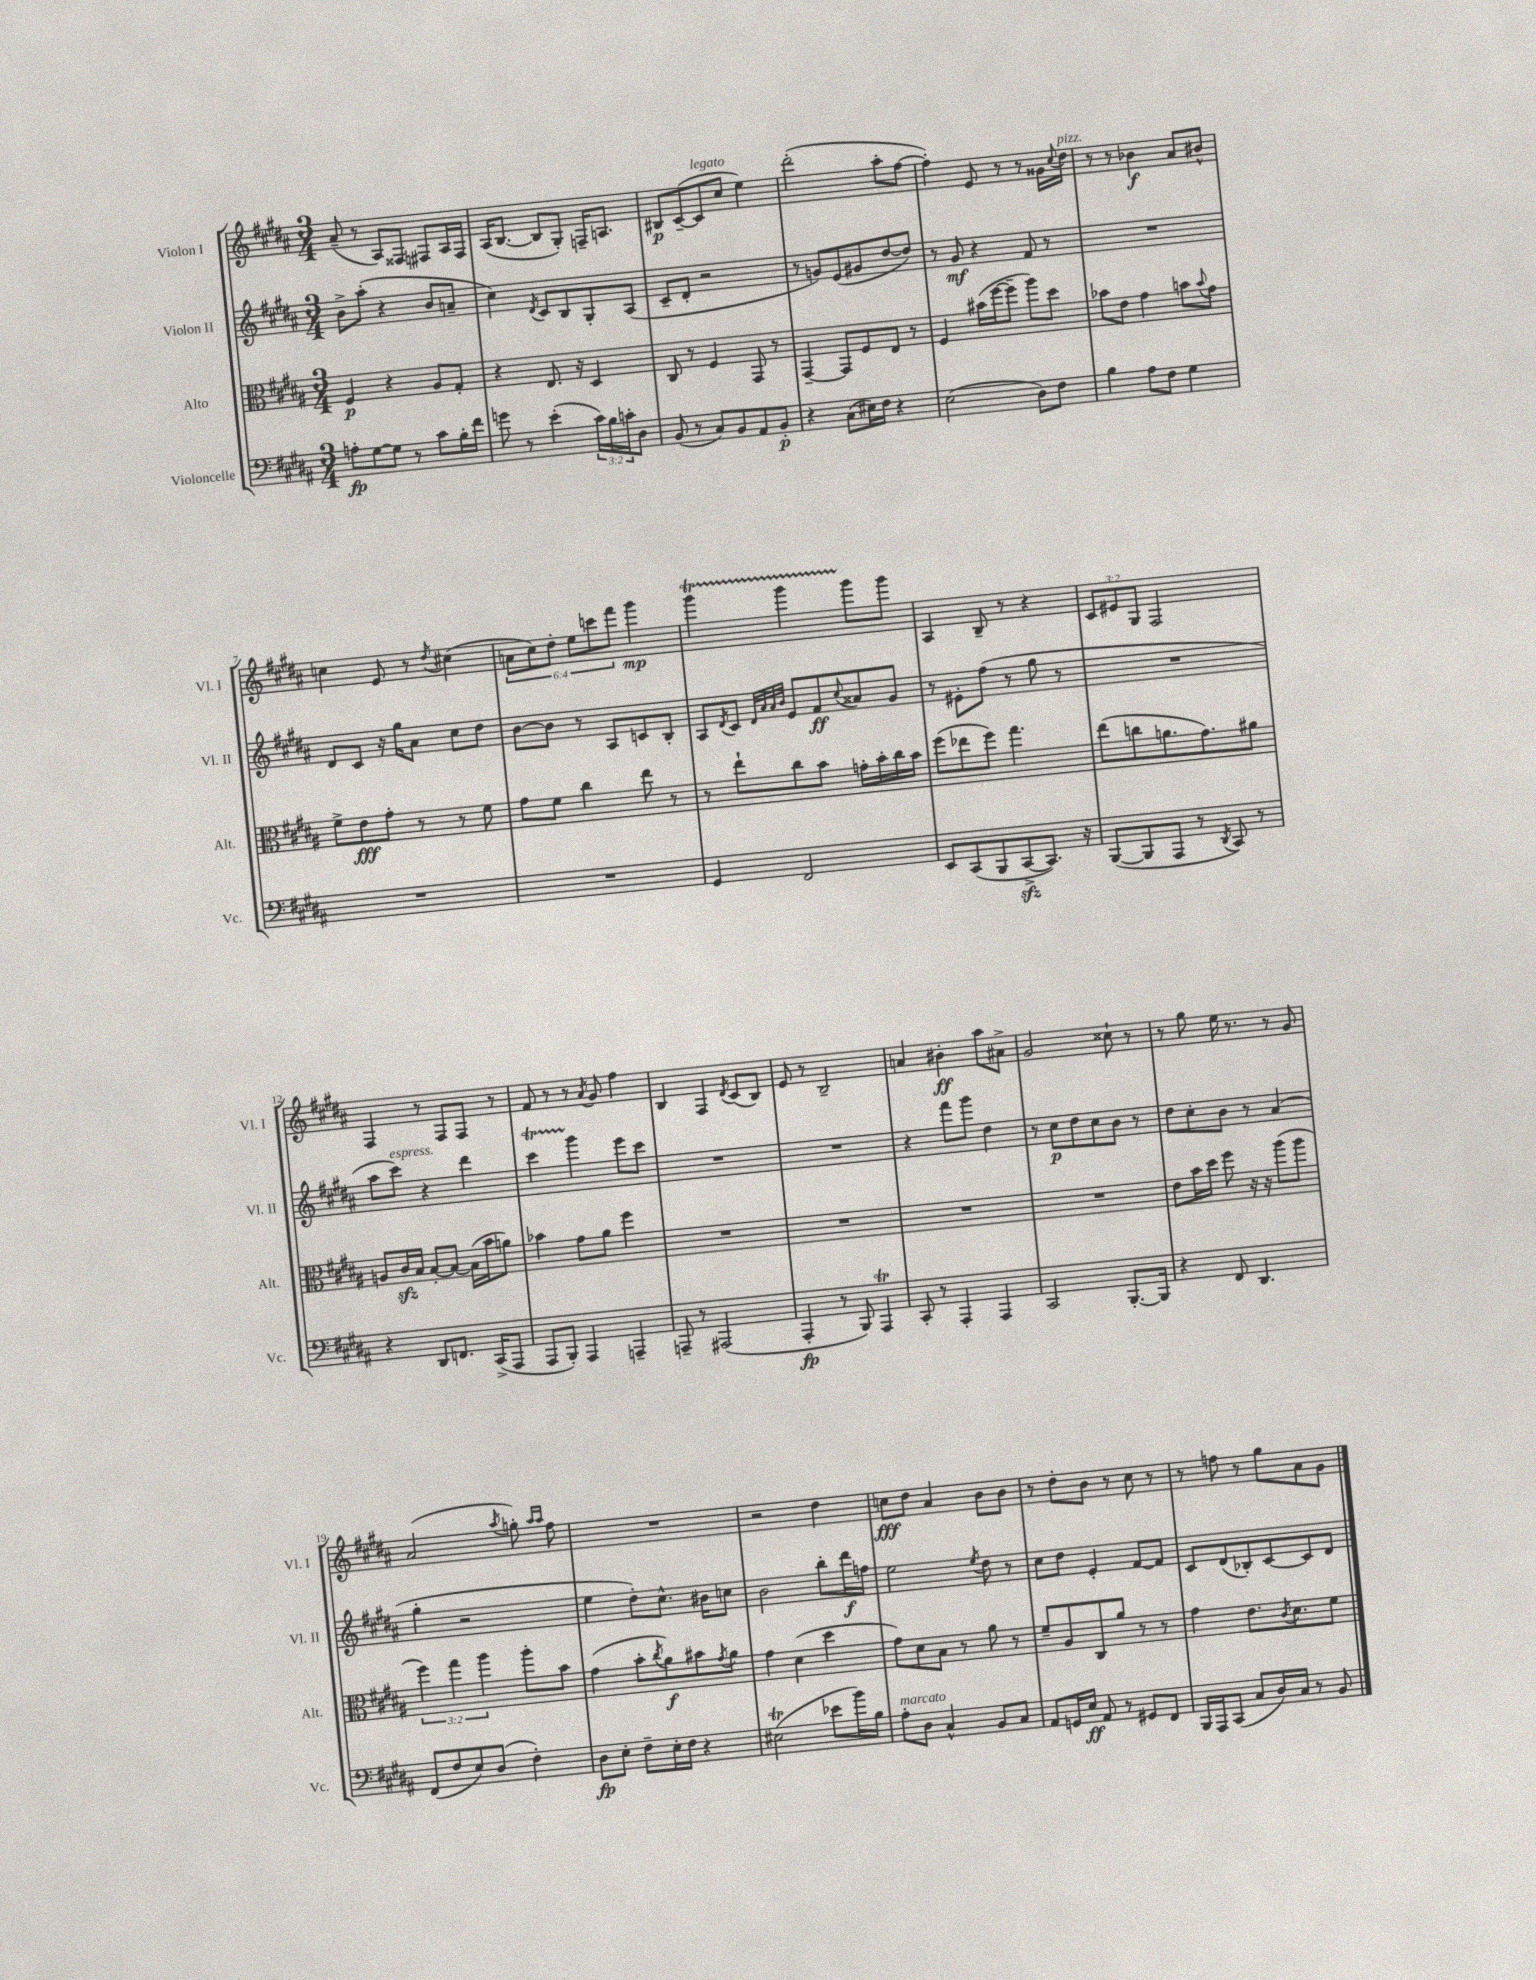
<<
\new StaffGroup <<
\new Staff = "s0" \with { instrumentName = "Violon I" shortInstrumentName = "Vl. I" } {
    \clef treble \key b \major \numericTimeSignature \time 3/4 \override Staff.TupletNumber.text = #tuplet-number::calc-fraction-text
    ais'8--( r8 ais8) fisis8 fis8 ais16 fis16 |
    ais16( b8.~ b8 gis8-.) f16-- a8. |
    bis8\p cis'8~--( cis'8^\markup { \italic "legato" } cis''8 e''4) |
    dis'''2-.( ais''8-. fis''8~ |
    fis''4-.) e'8 r8 r8 gisis'16 \appoggiatura { cis''8 } dis''16^\markup { \italic "pizz." } |
    r8 r8 bes'4\f ais'8 bis'8-^ |
    c''4 e'8 r8 \acciaccatura { dis''8 } cis''4( |
    \tuplet 6/4 { a'8 cis''8) dis''8-. e''8 c'''8 fis'''8 } gis'''4\mp |
    gis'''4\startTrillSpan gis'''4 gis'''8\stopTrillSpan gis'''8 |
    ais4 b8-- r8 r4 |
    \tuplet 3/2 { cis'8 eis'8 gis8 } fis2 |
    fis4 r8 fis8 fis8 r8 |
    fis'8 r8 r8 \acciaccatura { ais'8 } gis'8 fis''4 |
    b4 fis4 \acciaccatura { dis'8 } cis'8( b8) |
    e'8 r8 b2-- |
    a'4 bis'4-.\ff ais''8 ais'8-> |
    gis'2 cisis''8-! r8 |
    r8 gis''8 e''16 r8. r8 gis'8 |
    ais'2( \acciaccatura { ais''8 } g''8-.) \grace { ais''16 ais''16 } fis''8 |
    R2. |
    r2 dis''4 |
    c''8\fff dis''8 ais'4 b'8 b'8 |
    r8 dis''8-. b'8 r8 cis''8 r8 |
    r8 f''8 r8 gis''8 ais'8 gis'8 \bar "|." |
}
\new Staff = "s1" \with { instrumentName = "Violon II" shortInstrumentName = "Vl. II" } {
    \clef treble \key b \major \numericTimeSignature \time 3/4
    b'8-> ais''8-.( r4 b'8 a'8-- |
    cis''4) \acciaccatura { dis'8 } cis'8 b8 gis8-. ais8( |
    cis'8-- dis'8-. r2 |
    r8 g'8) e'8( gis'8 dis''8~ dis''8) |
    r8 gis'8\mf r4 fis'8 r8 |
    R2. |
    dis'8 cis'8 r16 gis''16 ais'8 cis''8 dis''8 |
    b'8~ b'8 r8 ais8 c'8 b8-. |
    ais8 \acciaccatura { dis'8 } cis'8 \grace { dis'32 ais'32 ais'32 b'32 } e'8 fis'8\ff \appoggiatura { cis''8 } aisis'8 gis'8 |
    r8 eis'8-. fis''8( r8 gis''8 r8 |
    R2. |
    ais''8 cis'''8^\markup { \italic "espress." }) r4 dis'''4 |
    cis'''4\startTrillSpan gis'''4\stopTrillSpan e'''8 cis'''8 |
    R2. |
    R2. |
    r4 fis'''8 gis'''8 dis''4 |
    r8 cis''8\p dis''8 cis''8 b'8 r8 |
    dis''8 cis''8-. b'8 r8 ais'4( |
    gis''4-. r2 |
    e''4 dis''8-.) cis''8.-^ bis'16 c''8 |
    b'2 b''8-. dis'''16\f f''16 |
    e''2 \acciaccatura { e''8 } dis''8 r8 |
    cis''8 dis''8 e'4-. fis'8~ fis'8 |
    cis'8 dis'8( bes8-.) cis'8~ cis'8 dis'8 \bar "|." |
}
\new Staff = "s2" \with { instrumentName = "Alto" shortInstrumentName = "Alt." } {
    \clef alto \key b \major \numericTimeSignature \time 3/4 \override Staff.TupletNumber.text = #tuplet-number::calc-fraction-text
    fis4\p r4 ais8 gis8-. |
    r4 e8. r16 dis4 |
    cis8 r8 fis4 gis,8 r8 |
    gis,4~-- gis,8 fis8 e8 r8 |
    fis4 bis'16( fis''16~ fis''8-- ais''8) dis''8 |
    bes'8 e'8 gis'4 b'8 \appoggiatura { b'8 } gis'8 |
    fis'8-> e'8\fff gis'8-. r8 r8 fis'8 |
    gis'8 fis'8 cis''4 e''8 r8 |
    r8 e''8-! cis''8 b'8 g'16-. b'16-. cis''16 b'16 |
    fis''8( ees''8 fis''8) gis''4. |
    e''8( c''8 a'8. gis'8.) ais'8 |
    a8 cis'16\sfz b16 b8~-. b8~ b16( b'16 a'8) |
    bes'4 gis'8 ais'8 fis''4 |
    R2. |
    R2. |
    R2. |
    R2. |
    e'8 b'16 dis''16 fis''8 r16 r16 ais''8( ais''8 |
    \tuplet 3/2 { fis''4) gis''4 ais''4 } ais''8-. b'8 |
    gis'4( b'8-. \acciaccatura { cis''8 } ais'8\f) bis'8 \acciaccatura { gis'8 } ais'8 |
    gis'4 dis'4( dis''4 |
    gis'8) dis'8 b8 r8 ais'8 r8 |
    fis'8-- ais8 cis8 ais'8 r8 r8 |
    gis'4 e'8. \acciaccatura { cis'8 } dis'8. fis'8 \bar "|." |
}
\new Staff = "s3" \with { instrumentName = "Violoncelle" shortInstrumentName = "Vc." } {
    \clef bass \key b \major \numericTimeSignature \time 3/4 \override Staff.TupletNumber.text = #tuplet-number::calc-fraction-text
    a8-.\fp gis8~ gis8 r8 cis'8 b16-. fis'16 |
    g'8 r8 e'4-.( \tuplet 3/2 { cis'16) b16 c'16-. } dis8 |
    b,8( r8 cis8) b,8 ais,8 b,8-.\p |
    r4 cis8( eis16) fis16 r4 |
    e2( dis8) fis8 |
    b4 ais8 fis8 gis4 |
    R2. |
    R2. |
    gis,4 fis,2 |
    e,8 cis,8( b,,8 cis,8~->\sfz cis,8.) r16 |
    b,,8~( b,,8 ais,,8 r8 \acciaccatura { dis,8 } cis,8) r8 |
    r4 dis,8 f,8. cis,16->( ais,,8 |
    ais,,8 b,,8-.) ais,,4 a,,4-- |
    a,,8-- r8 ais,,2( |
    ais,,4-.\fp r8 b,,8) ais,,4\trill |
    cis,8-. r8 ais,,4-. ais,,4 |
    cis,2 b,,8.~-. b,,16 |
    r4 fis,8 dis,4. |
    fis,8( fis8 e8) dis8( fis4-.) |
    dis8\fp e8-. fis8-- e16-. fis16 r4 |
    eis2\trill( ees'8 b'16) b16 |
    ais8-.^\markup { \italic "marcato" } dis8 cis4-^ b,8 cis8 |
    ais,8 g,16 e16\ff ais,8 r8 gis,8 fis,8 |
    b,,16 ais,,16 cis,8( cis8 dis16) cis16 r8 b,8 \bar "|." |
}
>>
>>
